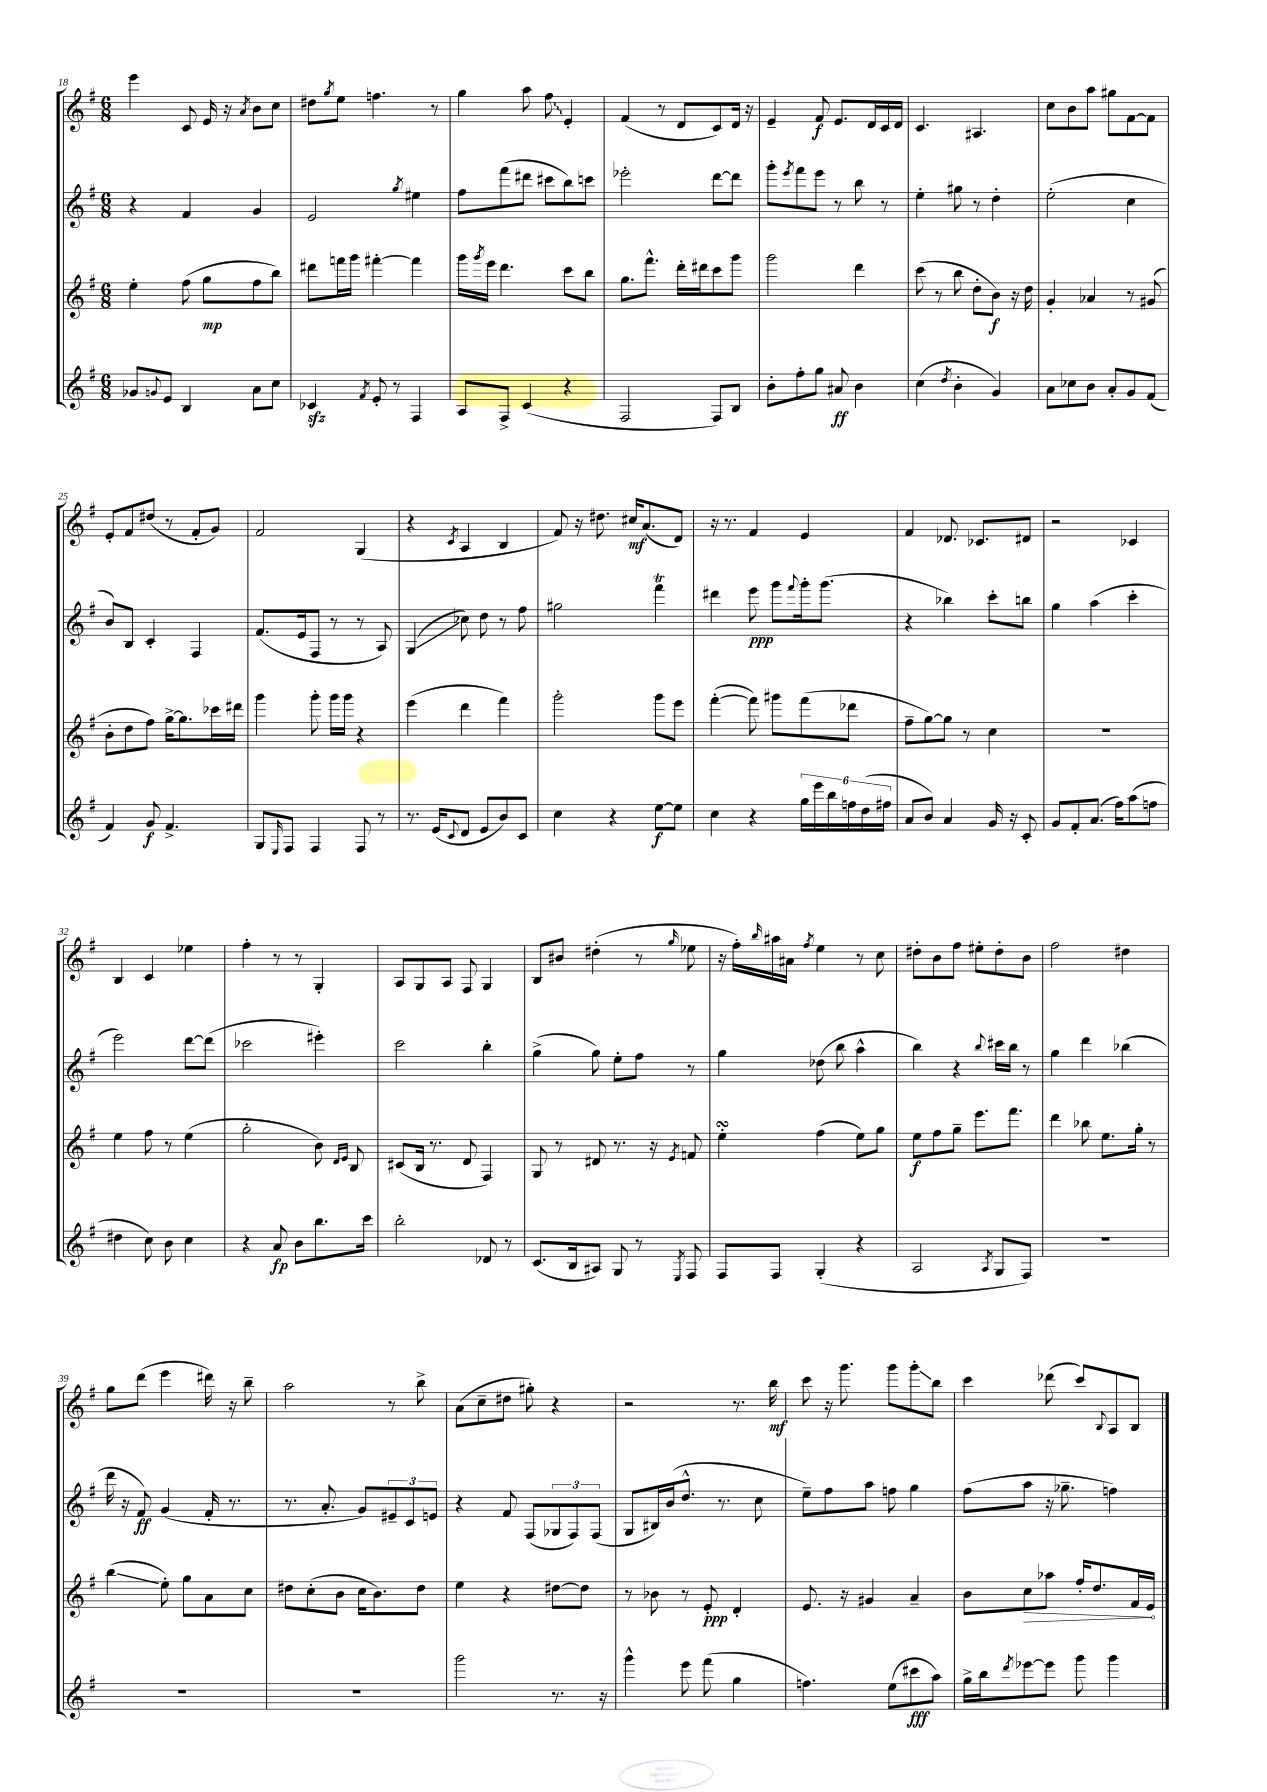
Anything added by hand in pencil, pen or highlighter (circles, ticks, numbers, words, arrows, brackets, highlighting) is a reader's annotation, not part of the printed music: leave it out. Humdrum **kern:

**kern	**kern	**kern	**kern
*staff4	*staff3	*staff2	*staff1
*clefG2	*clefG2	*clefG2	*clefG2
*k[f#]	*k[f#]	*k[f#]	*k[f#]
*M6/8	*M6/8	*M6/8	*M6/8
8g-	4ee'	4r	4eee
8qqg	.	.	.
8e	.	.	.
4B	(8ff#	4f#	8c
.	8gg	.	16e
.	.	.	16r
.	.	.	8qa
8a	8ff#	4g	8b
8cc	8bb)	.	8cc
=	=	=	=
4c-	8ddd#	2e	8dd#
.	.	.	8qgg
.	16fff	.	8ee
.	16ggg	.	.
8qf#	.	.	.
8e'	[4fff#'	.	4.ff
8r	.	.	.
.	.	8qgg	.
4F#	4fff#]	4ee#	.
.	.	.	8r
=	=	=	=
8A	16ggg	8ff#	4gg
.	8qggg	.	.
.	16eee	.	.
8F#^	4.ddd	(8fff#	.
(4c	.	8ddd#	8aa
.	.	8ccc#	8ff#
4r	8ccc	8bb)	4e'
.	8bb	8ccc	.
=	=	=	=
2F#	8.gg	2eee-'	(4f#
.	8.fff#^^	.	.
.	.	.	8r
.	16ddd'	.	8d
.	16ddd#	.	.
8F#)	8ccc	[8ddd	8c)
8B	8ggg	8ddd]	16d
.	.	.	16r
=	=	=	=
8b'	2ggg	8ggg'	4e~
.	.	8qeee	.
8ff#'	.	8fff#	.
8gg	.	8eee	8f#
8a#	.	8r	8.e
4b	4ddd	8bb	.
.	.	.	16d
.	.	8r	16c
.	.	.	16d
=	=	=	=
(4cc	(8ccc	4ee'	4.c
.	8r	.	.
8qdd	.	.	.
4b'	8bb	8gg#	.
.	8dd'	8r	4.A#
4g)	8b)	4dd'	.
.	16r	.	.
.	16dd	.	.
=	=	=	=
8a	4g'	(2ee'	8cc
8cc-	.	.	8b
8b	4a-	.	8aa
8a'	.	.	8gg#
8g	8r	4cc	[8f#
(8f#	(8g#	.	8f#]
=	=	=	=
4f#)	8b'	8b)	8e'
.	8dd	8B	8f#
8g	8ff#)	4c'	(8dd#
4.f#^	[16gg^	.	8r
.	8.gg]	.	.
.	.	4F#	8f#'
.	16ccc-	.	8g)
.	16ddd#	.	.
=	=	=	=
8G	4ggg	(8.f#	2f#
16qqE	.	.	.
8F#	.	.	.
.	.	16e	.
4F#	8ggg'	8F#	.
.	16ggg	8r	.
.	16ggg	.	.
8F#	4r	8r	(4G
8r	.	8A)	.
=	=	=	=
8.r	(4eee	(4G	4r
(16e	.	.	.
8qqc	.	.	8qc
8d	4ddd	8cc-)	4A
8e	.	8dd	.
8b)	4fff#)	8r	4B
8c	.	8ff#	.
=	=	=	=
4cc	2ggg'	2gg#	8f#)
.	.	.	16r
.	.	.	8.dd#
4r	.	.	.
.	.	.	16cc#
.	.	.	(8.a
[8ee	8ggg	4fff#	.
8ee]	8eee	.	8d)
=	=	=	=
4cc	([4fff#'	4ddd#	16r
.	.	.	8.r
4r	8fff#])	8eee	4f#
.	8ggg#	8ggg	.
.	.	8qqfff#	.
24gg	(8fff#	16ggg'	4e
24eee	.	.	.
.	.	(8.ggg	.
24bb	.	.	.
24ff	8ddd-	.	.
(24dd	.	.	.
24ff#	.	.	.
=	=	=	=
8a	8ff#~	4r	4f#
8b)	[8gg)	.	.
4a	8gg]	4bb-)	8.d-
.	8r	.	.
.	.	.	8.c-
16g	4cc	8ccc'	.
16r	.	.	.
8c'	.	8bb	8d#
=	=	=	=
8g	2.r	4gg	2r
8f#'	.	.	.
(8.a	.	(4aa	.
16ff#)	.	.	.
(8aa	.	4ccc'	4c-
8ff	.	.	.
=	=	=	=
4dd#	4ee	2eee)	4B
8cc)	8ff#	.	4c
8b	8r	.	.
4cc	(4ee	[8ddd	4ee-
.	.	(8ddd]	.
=	=	=	=
4r	2gg'	2ccc-	4ff#'
8a	.	.	8r
8b	.	.	8r
8.bb	8b)	4eee#')	4G'
.	16qqd	.	.
.	16qqe	.	.
.	8B	.	.
16ccc	.	.	.
=	=	=	=
2bb'	(8c#	2ccc	8A
.	16B	.	8G
.	8.r	.	.
.	.	.	8A
.	8d	.	8F#
8d-	4F#)	4bb'	4G
8r	.	.	.
=	=	=	=
(8.c	8G	(4gg^	8B
.	8r	.	8b#
16B	.	.	.
8A#)	8d#	8gg)	(4dd#'
8G	8.r	8ee'	.
8r	.	8ff#	8r
.	16r	.	.
8qE	8qe	.	16qqgg
8F#	8f	8r	8ee-
=	=	=	=
8F#	4ee'	4gg	16r
.	.	.	16ff#')
.	.	.	16qqbb
8F#	.	.	16aa#
.	.	.	16a#
.	.	.	8qff#
(4G'	(4ff#	(8dd-	4ee
.	.	8bb	.
4r	8ee)	4aa^^	8r
.	8gg	.	8cc
=	=	=	=
2A	8ee	4bb)	8dd#'
.	8ff#	.	8b
.	8gg~	4r	8ff#
.	8.eee	.	8ee#'
8qA	.	8qqbb	.
8G	.	16ccc#	8dd#'
.	8.fff#	16bb	.
8F#)	.	8r	8b
=	=	=	=
2.r	4ddd	4gg	2ff#
.	8bb-	4ddd	.
.	8.ee	.	.
.	.	(4bb-	4dd#
.	16gg'	.	.
.	8r	.	.
=	=	=	=
2.r	(4bb	16ddd	8gg
.	.	16r	.
.	.	8f#)	(8ddd
.	8ee')	(4g	4eee
.	8gg	.	.
.	8a	16f#'	16ddd#)
.	.	8.r	16r
.	8cc	.	8bb~
=	=	=	=
2.r	8dd#	8.r	2aa
.	(8cc'	.	.
.	.	8.a'	.
.	8b	.	.
.	16cc	8g)	.
.	8.b)	.	.
.	.	12e#~	8r
.	.	12c	.
.	8dd#	.	8bb^
.	.	12e	.
=	=	=	=
2ggg	4ee	4r	(8a
.	.	.	8cc~
.	4r	8f#	8dd#
.	.	(8F#	8gg#')
8.r	[8dd#	12G-	4r
.	.	12F#)	.
.	8dd#]	.	.
.	.	(12F#	.
16r	.	.	.
=	=	=	=
4ggg^^	8r	8G	2r
.	8b-	16B#)	.
.	.	(16b	.
8eee	8r	8.dd^^	.
(8fff#	8e'	.	.
.	.	8.r	.
4gg	4d'	.	8.r
.	.	8cc	.
.	.	.	16bb
=	=	=	=
4.ff)	8.e	8ee~)	8ccc
.	.	8ff#	16r
.	16r	.	8.ggg
.	4g#	8aa	.
(8ee	.	8ff	8ggg
8ccc#	4a~	4gg	8ggg'
8aa)	.	.	8bb
=	=	=	=
16gg^	8b	(8ff#	4ccc
16bb	.	.	.
8qddd	.	.	.
[8eee-	8cc	8aa	.
8eee-]	8aa-	16r	(8ddd-
.	.	8.gg-~	.
8ggg	16ff#'	.	8ccc)
.	8.dd	.	.
.	.	.	8qqB
4ggg	.	4ff)	8A
.	16f#	.	8B
.	16e	.	.
==	==	==	==
*-	*-	*-	*-
